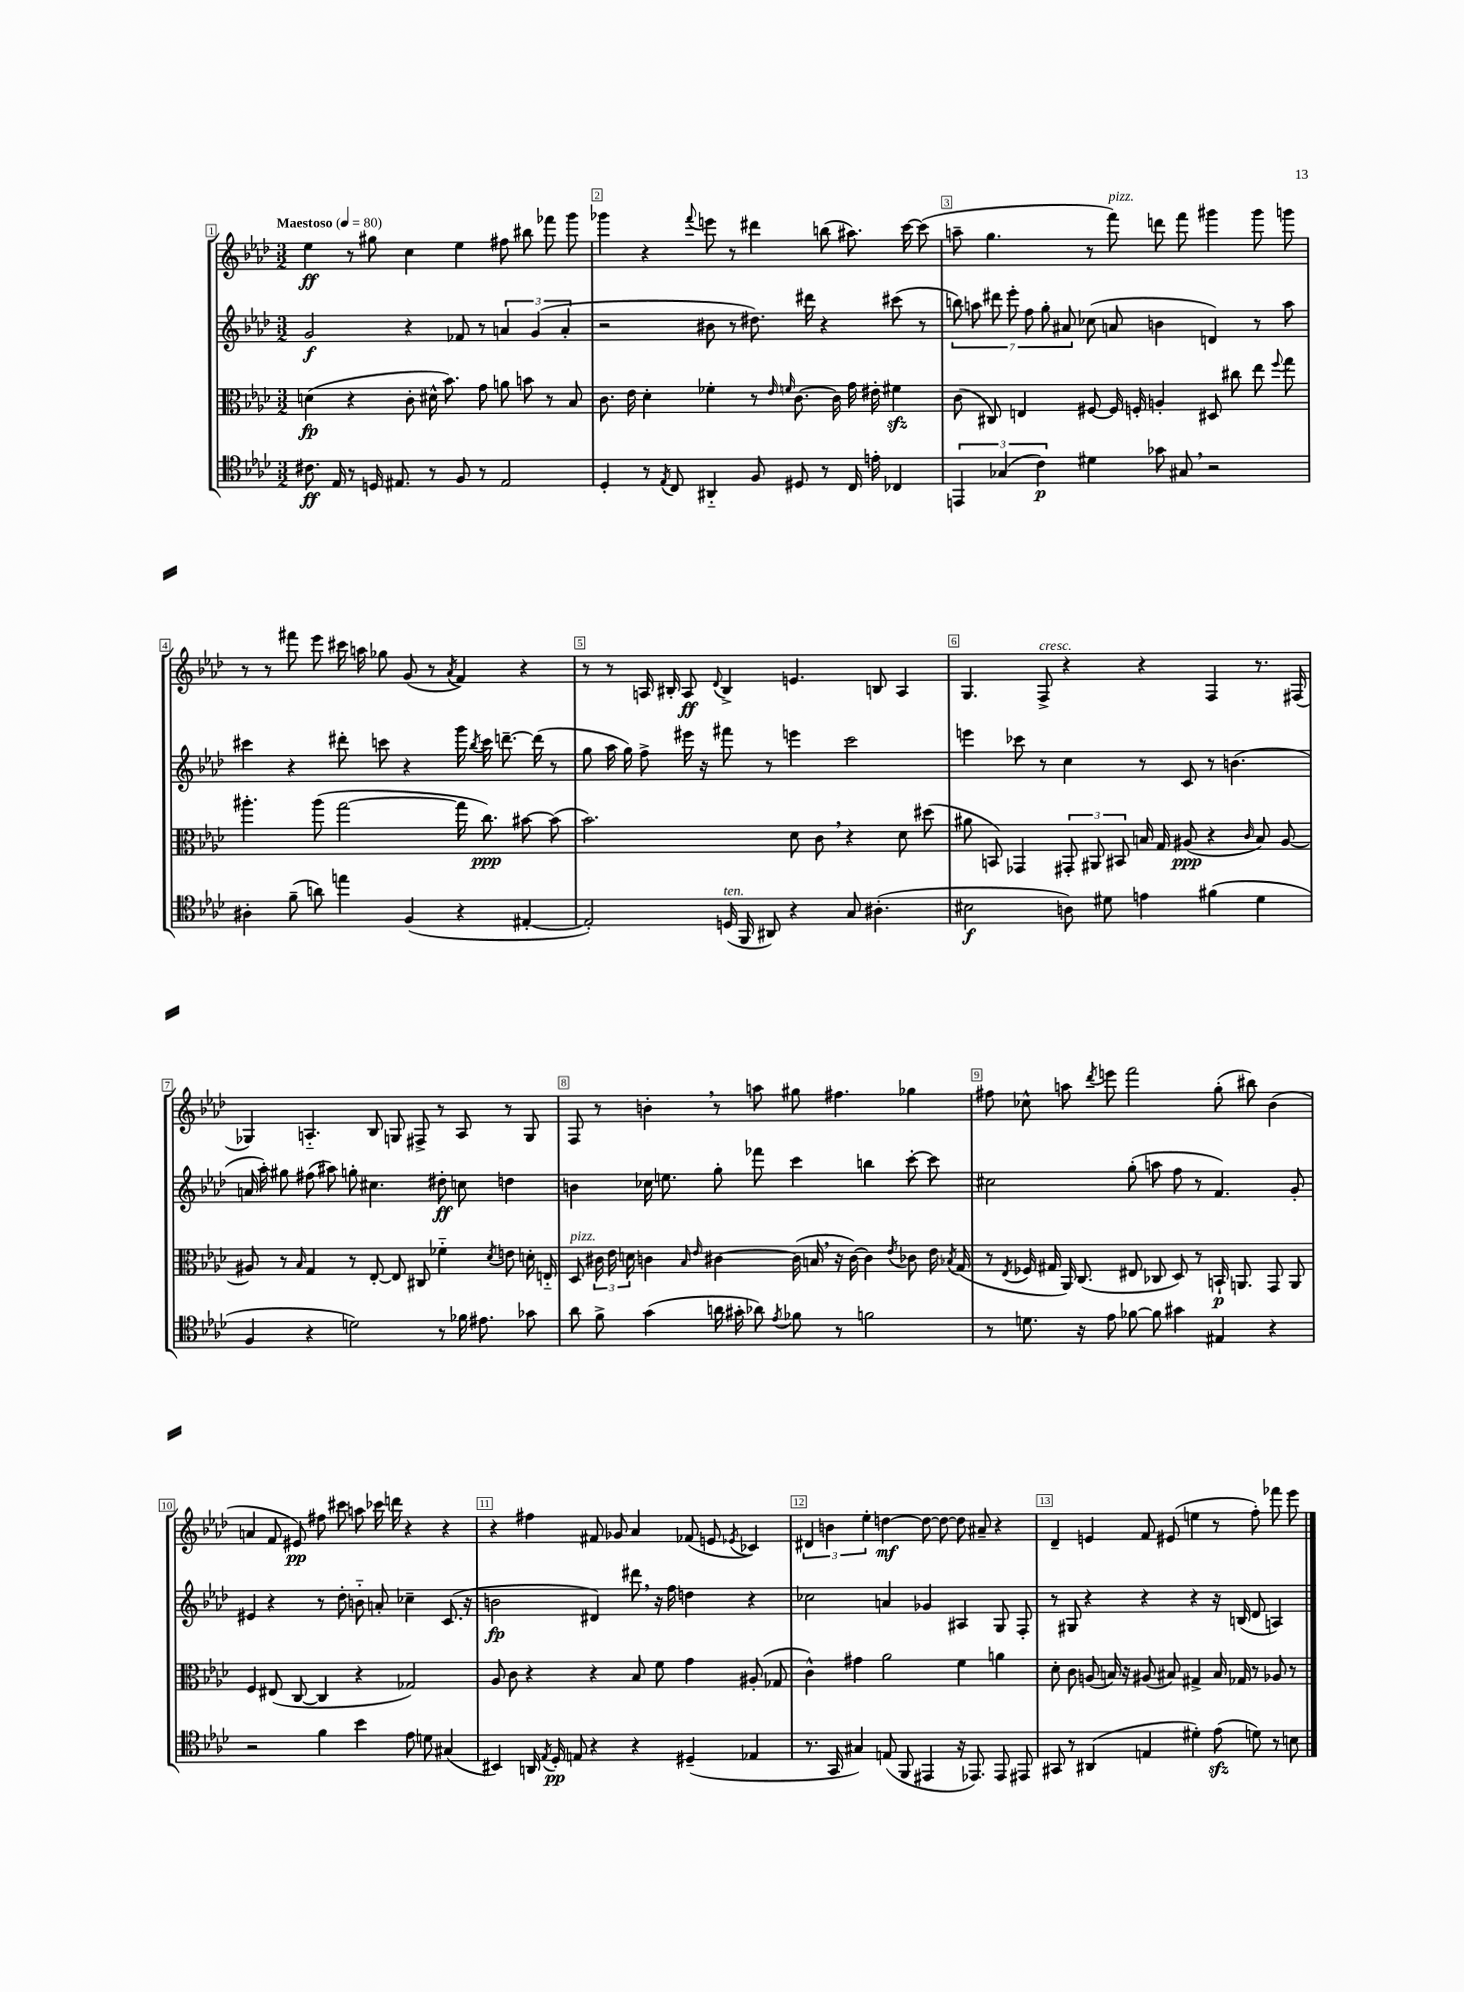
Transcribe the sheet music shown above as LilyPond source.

<<
\new StaffGroup <<
\new Staff = "s0" {
    \clef treble \key aes \major \numericTimeSignature \time 3/2 \tempo "Maestoso" 4 = 80
    \autoBeamOff ees''4\ff r8 gis''8 c''4 ees''4 fis''8 bis''8 fes'''8 g'''8 |
    ges'''4 r4 \appoggiatura { f'''8 } e'''8 r8 dis'''4 b''8( ais''8.) c'''16~ c'''8( |
    a''8-- g''4. r8 f'''8^\markup { \italic "pizz." }) d'''8 f'''8 gis'''4 gis'''8 g'''8 |
    r8 r8 fis'''8 ees'''8 cis'''16 a''16 ges''8 g'8( r8 \acciaccatura { aes'8 } f'4) r4 |
    r8 r8 a16 bis16-. a8\ff \appoggiatura { des'8 } bis4-> e'4. b8 a4 |
    g4. f8->^\markup { \italic "cresc." } r4 r4 f4 r8. fis16( |
    ges4) a4.-_ bes8 g8 fis8-> r8 a8 r8 g8 |
    f8 r8 b'4-. \breathe r8 a''8 gis''8 fis''4. ges''4 |
    fis''8 ces''8-^ a''8 \acciaccatura { des'''8 } e'''8 f'''2 g''8-.( bis''8) bes'4( |
    a'4 f'8 eis'8\pp) fis''8 cis'''8 a''8 ces'''16 d'''16 r4 r4 |
    r4 fis''4 fis'8 ges'8 aes'4 fes'8( e'8 \acciaccatura { ees'8 } ces'4) |
    \tuplet 3/2 { dis'4 b'4 ees''4-. } d''4~\mf d''8~ d''8~ d''8 ais'8-- r4 |
    des'4-- e'4 f'8 eis'8( e''4 r8 f''8-.) fes'''8 ees'''8 \bar "|." |
}
\new Staff = "s1" {
    \clef treble \key aes \major \numericTimeSignature \time 3/2
    \autoBeamOff g'2\f r4 fes'8 r8 \tuplet 3/2 { a'4 g'4( a'4-. } |
    r2 bis'8 r8 dis''8.) dis'''16 r4 cis'''8( r8 |
    \tuplet 7/4 { b''8) a''8 dis'''8 ees'''8-. f''8 g''8-. ais'8 } ces''8( a'8 b'4 d'4) r8 a''8 |
    cis'''4 r4 dis'''8-. c'''8 r4 g'''16 \acciaccatura { bes''8 } c'''16 d'''8.~-- d'''16( r8 |
    g''8 aes''16 g''16) f''8-> eis'''16 r16 fis'''8 r8 e'''4 c'''2 |
    e'''4 ces'''8 r8 c''4 r8 c'8 r8 b'4.( |
    a'16 aes''16-.) gis''8 fis''8( ais''8) g''8-. cis''4. dis''8-.\ff c''8 d''4 |
    b'4 ces''16 e''8. g''8-. fes'''8 c'''4 b''4 c'''8~-. c'''8 |
    cis''2 g''8-.( a''8 f''8 r8 f'4.) g'8-. |
    eis'4 r4 r8 des''8-. b'8-_ a'8-. ces''4-- c'8.( r16 |
    b'2\fp dis'4) dis'''8 \breathe r16 f''16 d''4 r4 |
    ces''2 a'4 ges'4 ais4 g8 f8-. |
    r8 gis8 r4 r4 r4 r16 b16( des'8 a4) \bar "|." |
}
\new Staff = "s2" {
    \clef alto \key aes \major \numericTimeSignature \time 3/2
    \autoBeamOff d'4\fp( r4 c'8-. dis'16-^ bes'8.) g'8 a'8 b'8 r8 bes8 |
    c'8. ees'16 des'4-. fes'4-. r8 \grace { ees'16 f'16 } c'8.~ c'16 g'16 eis'16-. fis'4\sfz |
    c'8( cis8) e4 fis8~ fis16 f16-. a4-. dis8 cis''8 ees''8 \appoggiatura { f''8 } g''8 |
    ais''4.-. ais''8( g''2~ g''16 c''8.\ppp) bis'8~ bis'8( |
    bes'2.) des'8 c'8 \breathe r4 des'8 dis''8( |
    ais'8 b,8) ges,4 \tuplet 3/2 { gis,8-. ais,8 bis,8 } b16 g16 ais8\ppp( r4 \grace { c'16 } b8) ais8~ |
    ais8 r8 \grace { bes16 } g4 r8 ees8~-. ees8 cis8 fes'4-_ \acciaccatura { des'8 } e'8 d'16-. e16-_ |
    des8^\markup { \italic "pizz." } \tuplet 3/2 { cis'16 ees'16 d'16 } c'4 \grace { bes16 ees'16 } cis'4~ cis'16( b16 \breathe r16 cis'16~) cis'4 \acciaccatura { ees'8 } ces'8 ees'16 \acciaccatura { bes8 } g16( |
    r8 \acciaccatura { ees8 } fes16 gis16 aes,16) c8.( eis8 ces8 des8) r8 b,16-!\p a,8. g,8 a,8 |
    f4 eis8( c8~ c4 r4 ges2) |
    aes8 c'8 r4 r4 bes8 f'8 g'4 ais8-.( ges8 |
    c'4-^) gis'4 aes'2 f'4 a'4 |
    des'8-. c'8 a8( b16) r16 ais8( bis8) gis4-> bis16 ges16 r8 aes8 r8 \bar "|." |
}
\new Staff = "s3" {
    \clef tenor \key aes \major \numericTimeSignature \time 3/2
    \autoBeamOff cis'8.\ff ees16 r8 d16 eis8. r8 f8 r8 eis2 |
    des4-. r8 \acciaccatura { ees8 } c8 ais,4-_ f8 dis8 r8 c16 e'16-. ces4 |
    \tuplet 3/2 { e,4 ges4( c'4\p) } dis'4 ges'8 gis8 \breathe r2 |
    ais4-. f'8--( a'8) e''4 f4( r4 eis4~-. |
    eis2-.) d16^\markup { \italic "ten." }( f,16 ais,8) r4 g8 ais4.-.( |
    bis2\f a8) dis'8 e'4 fis'4( dis'4 |
    f4 r4 d'2) r8 fes'16 eis'8. ges'8 |
    aes'8 f'8-> g'4( a'16 gis'16-. aes'8) \acciaccatura { ees'8 } fes'8 r8 f'2 |
    r8 d'8. r16 ees'8 fes'8~ fes'8 gis'4 eis4 r4 |
    r2 f'4 bes'4 ees'8 d'8 gis4( |
    bis,4) a,16 \acciaccatura { ees8 } des16-.\pp e8 r4 r4 dis4--( ees4 |
    r8. g,16 gis4) e8( f,8 eis,4 r16 ees,8.) ees,8 eis,8 |
    gis,8 r8 ais,4( e4 dis'4-.) ees'8\sfz( d'8) r8 b8 \bar "|." |
}
>>
>>
\layout { \context { \Score \override BarNumber.break-visibility = ##(#f #t #t) barNumberVisibility = #all-bar-numbers-visible \override BarNumber.stencil = #(make-stencil-boxer 0.1 0.3 ly:text-interface::print) } }
